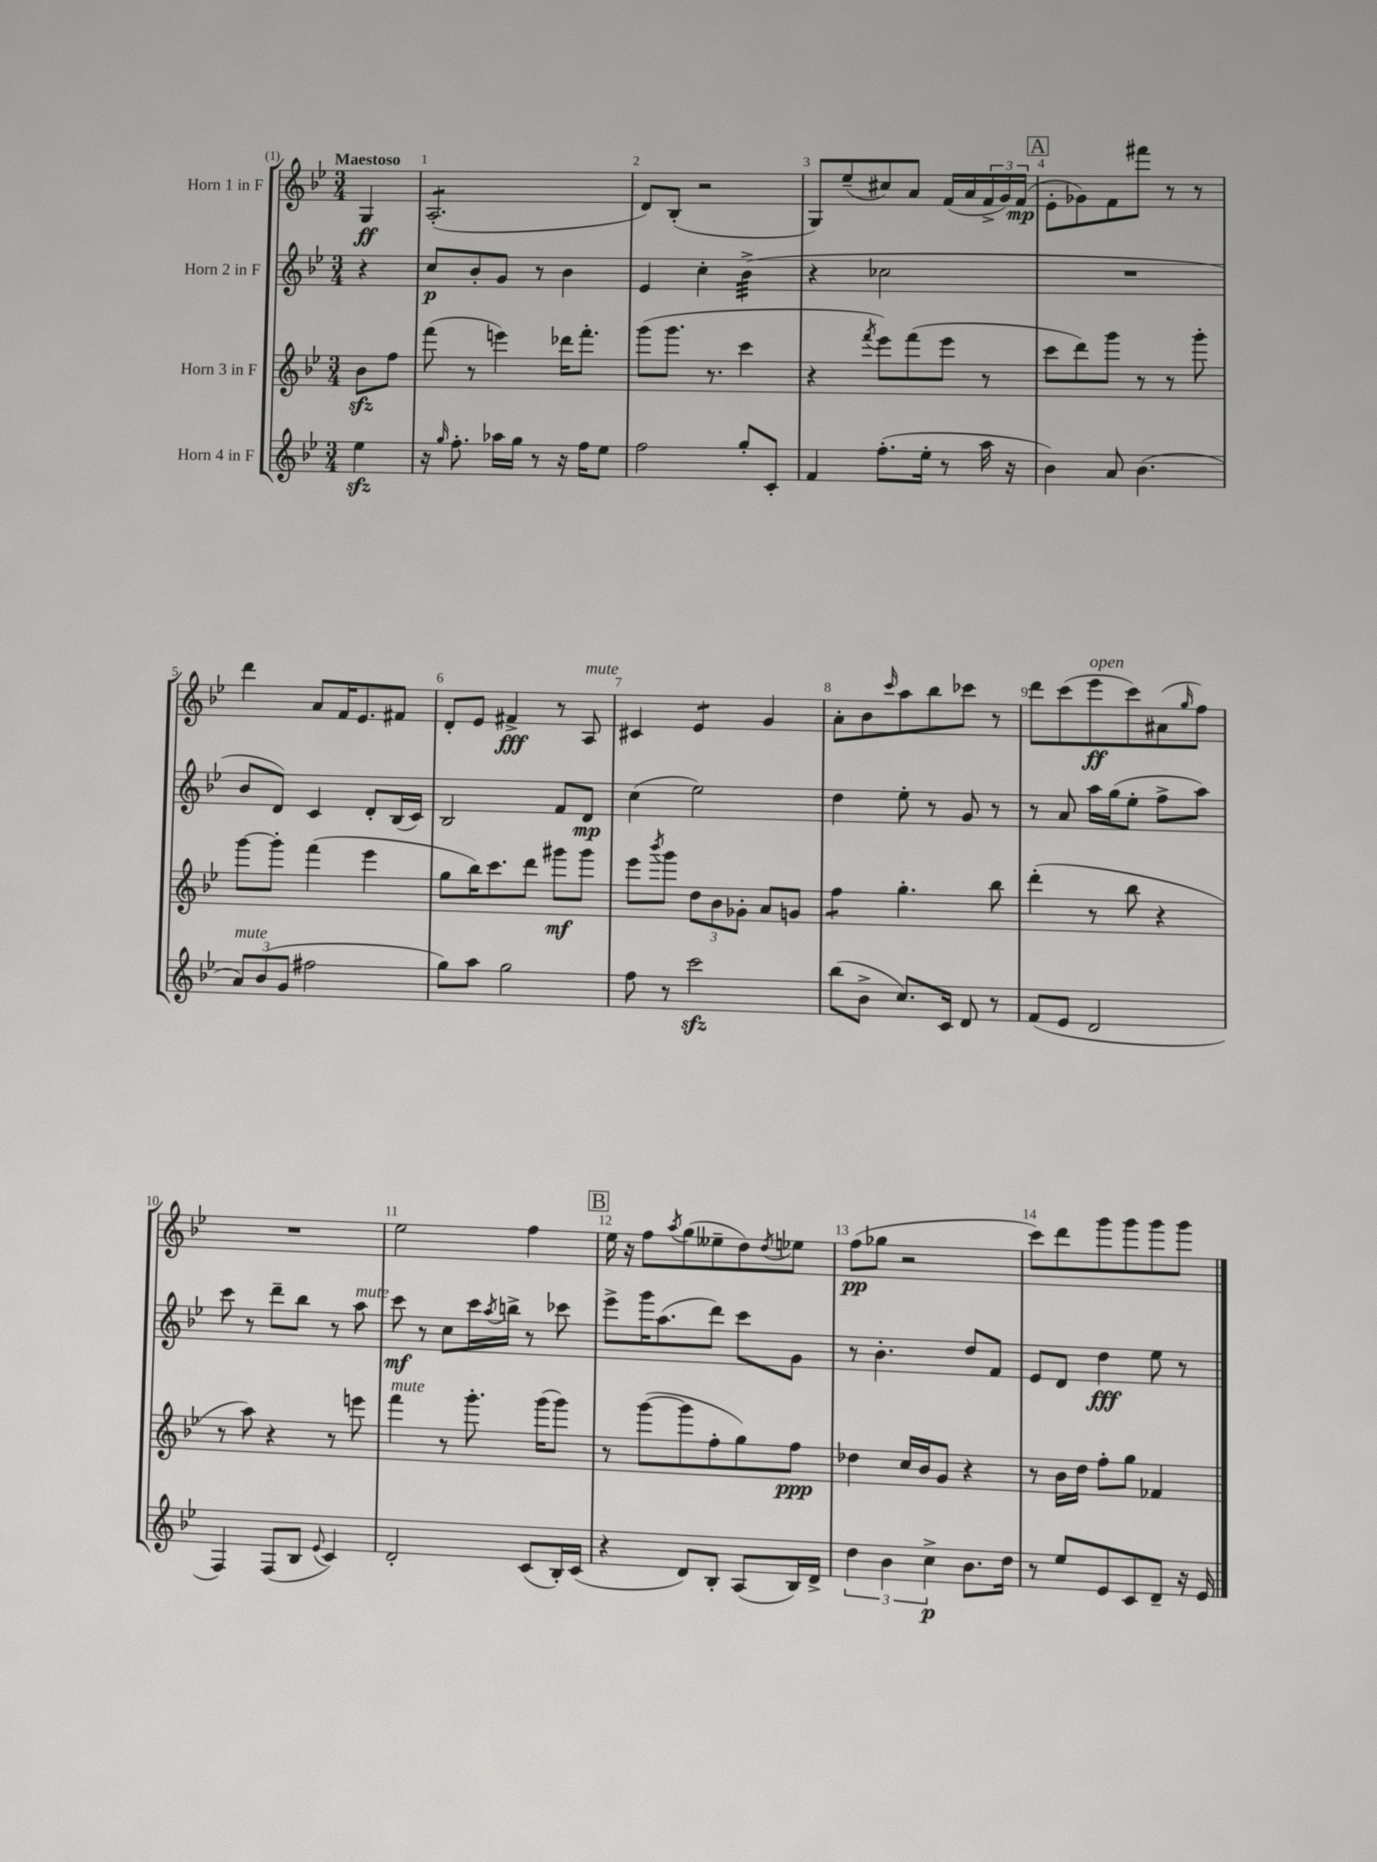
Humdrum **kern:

**kern	**kern	**kern	**kern
*staff4	*staff3	*staff2	*staff1
*clefG2	*clefG2	*clefG2	*clefG2
*k[b-e-]	*k[b-e-]	*k[b-e-]	*k[b-e-]
*M3/4	*M3/4	*M3/4	*M3/4
4ee-\	8b-\L	4r	4G/
.	8ff\J	.	.
=	=	=	=
16r	(8fff\	8cc/L	(2.A'/
16qqgg/	.	.	.
8.ff'\	.	.	.
.	8r	8b-'/	.
16aa-\LL	4eee\)	8g/J	.
16gg\JJ	.	.	.
8r	.	8r	.
16r	16ddd-\LK	4b-\	.
16ff\LK	8.fff'\J	.	.
8ee-\J	.	.	.
=	=	=	=
2ff\	(8ggg\L	4e-/	8d/L)
.	8.ggg\J	.	(8B-'/J
.	.	4cc'\	2r
.	8.r	.	.
8gg'/L	4ccc\	(4b-^\	.
8c'/J	.	.	.
=	=	=	=
4f/	4r	4r	8G/L)
.	.	.	(8ee-~/
.	8qfff/	.	.
(8.ff'\L	8eee-\L)	2cc-\	8cc#/)
.	(8fff\	.	8a/J
16ee-'\Jk	.	.	.
8r	8eee-\J	.	(16f/LL
.	.	.	16a/
16aa\	8r	.	24f^/
.	.	.	24g/)
16r	.	.	.
.	.	.	(24f/JJ
=	=	=	=
4b-\)	8ccc\L	2.r	8e-'\L
.	8ddd\)	.	8g-\)
8a/	8ggg\J	.	8f\
(4.b-\	8r	.	8fff#\J
.	8r	.	8r
.	8ggg'\	.	8r
=	=	=	=
12a/L)	[8ggg\L	8b-/L	4ddd\
(12b-/	.	.	.
.	8ggg'\]J	8d/J)	.
12g/J	.	.	.
2ff#\	(4fff\	4c/	8a/L
.	.	.	16f/K
.	.	.	8.e-/
.	4eee-\	8d'/L	.
.	.	(16B-/L	8f#/J
.	.	16c/JJ)	.
=	=	=	=
8gg\L)	8gg\L	2B-/	8d'/L
8aa\J	16bb-\K)	.	8e-/J
.	8.ccc\	.	.
2gg\	.	.	4f#^/
.	8ddd\J	.	.
.	8ggg#\L	8f/L	8r
.	8ggg#\J	8d/J	8A/
=	=	=	=
8ff\	8eee-\L	(4cc\	4c#/
.	8qbbb-/	.	.
8r	8ggg\J	.	.
2ccc\	12dd\L	2ee-\)	4e-/
.	12b-\	.	.
.	12g-'\J	.	.
.	8a/L	.	4g/
.	8g/J	.	.
=	=	=	=
(8bb-\L	4ff\	4dd\	8a'\L
8b-^\J	.	.	8b-\
.	.	.	16qqccc/
8.cc/L)	4.gg'\	8ee-'\	8aa\
.	.	8r	8bb-\
16c/Jk	.	.	.
8d/	.	8g/	8ccc-\J
8r	8bb-\	8r	8r
=	=	=	=
(8f/L	(4ddd'\	8r	8ddd\L
8e-/J	.	8a/	(8ccc\
2d/	8r	16aa\LL	8eee-\
.	.	(16gg\J	.
.	8bb-\	8ee-'\J	8ccc\)
.	4r	8ff^\L	(8a#\
.	.	.	16qqgg/
.	.	8aa\J)	8ff\J)
=	=	=	=
4F/)	8r	8ccc\	2.r
.	8aa\)	8r	.
(8F/L	4r	8ddd~\L	.
8B-/J	.	8bb-\J	.
8qqe-/	.	.	.
4c/)	8r	8r	.
.	8eee\	8aa\	.
=	=	=	=
2d'/	4fff\	8ccc\	2ee-\
.	.	8r	.
.	8r	8cc\L	.
.	8.ggg'\	16ccc\L	.
.	.	8qaa/	.
.	.	16bb^\JJ	.
(8c/L	.	8r	4ff\
.	(16ggg\LK	.	.
16B-'/L)	8ggg\J)	8ccc-\	.
(16c/JJ	.	.	.
=	=	=	=
4r	8r	8eee-^\L	16ee-\
.	.	.	16r
.	([8ggg\L	16ggg\K	8ff\L
.	.	(8.aa\	.
.	.	.	8qaa/
8d/L)	8ggg\]	.	(8gg\
8B-'/J	8ff'\	8ddd\J)	8ee--~\
(8A/L	8gg\)	8ccc\L	8dd\)
.	.	.	8qdd/
16B-/L)	8ff\J	8g\J	8ee-\J
16d^/JJ	.	.	.
=	=	=	=
6dd\	4dd-\	8r	(8ff\L
.	.	4.b-'\	8gg-\J
6b-\	.	.	.
.	16cc/LL	.	2r
.	16b-/J	.	.
6cc^\	.	.	.
.	8g/J	.	.
8.b-\L	4r	8dd/L	.
.	.	8f/J	.
16dd\Jk	.	.	.
=	=	=	=
8r	8r	8e-/L	8ccc\L)
8ee-/L	16b-\LL	8d/J	8ddd\
.	16dd\JJ	.	.
8e-/	8ff'\L	4dd\	8ggg\
8c/	8gg\J	.	8ggg\
8d~/J	4f-/	8ee-\	8ggg\
16r	.	8r	8ggg\J
16e-/	.	.	.
==	==	==	==
*-	*-	*-	*-
